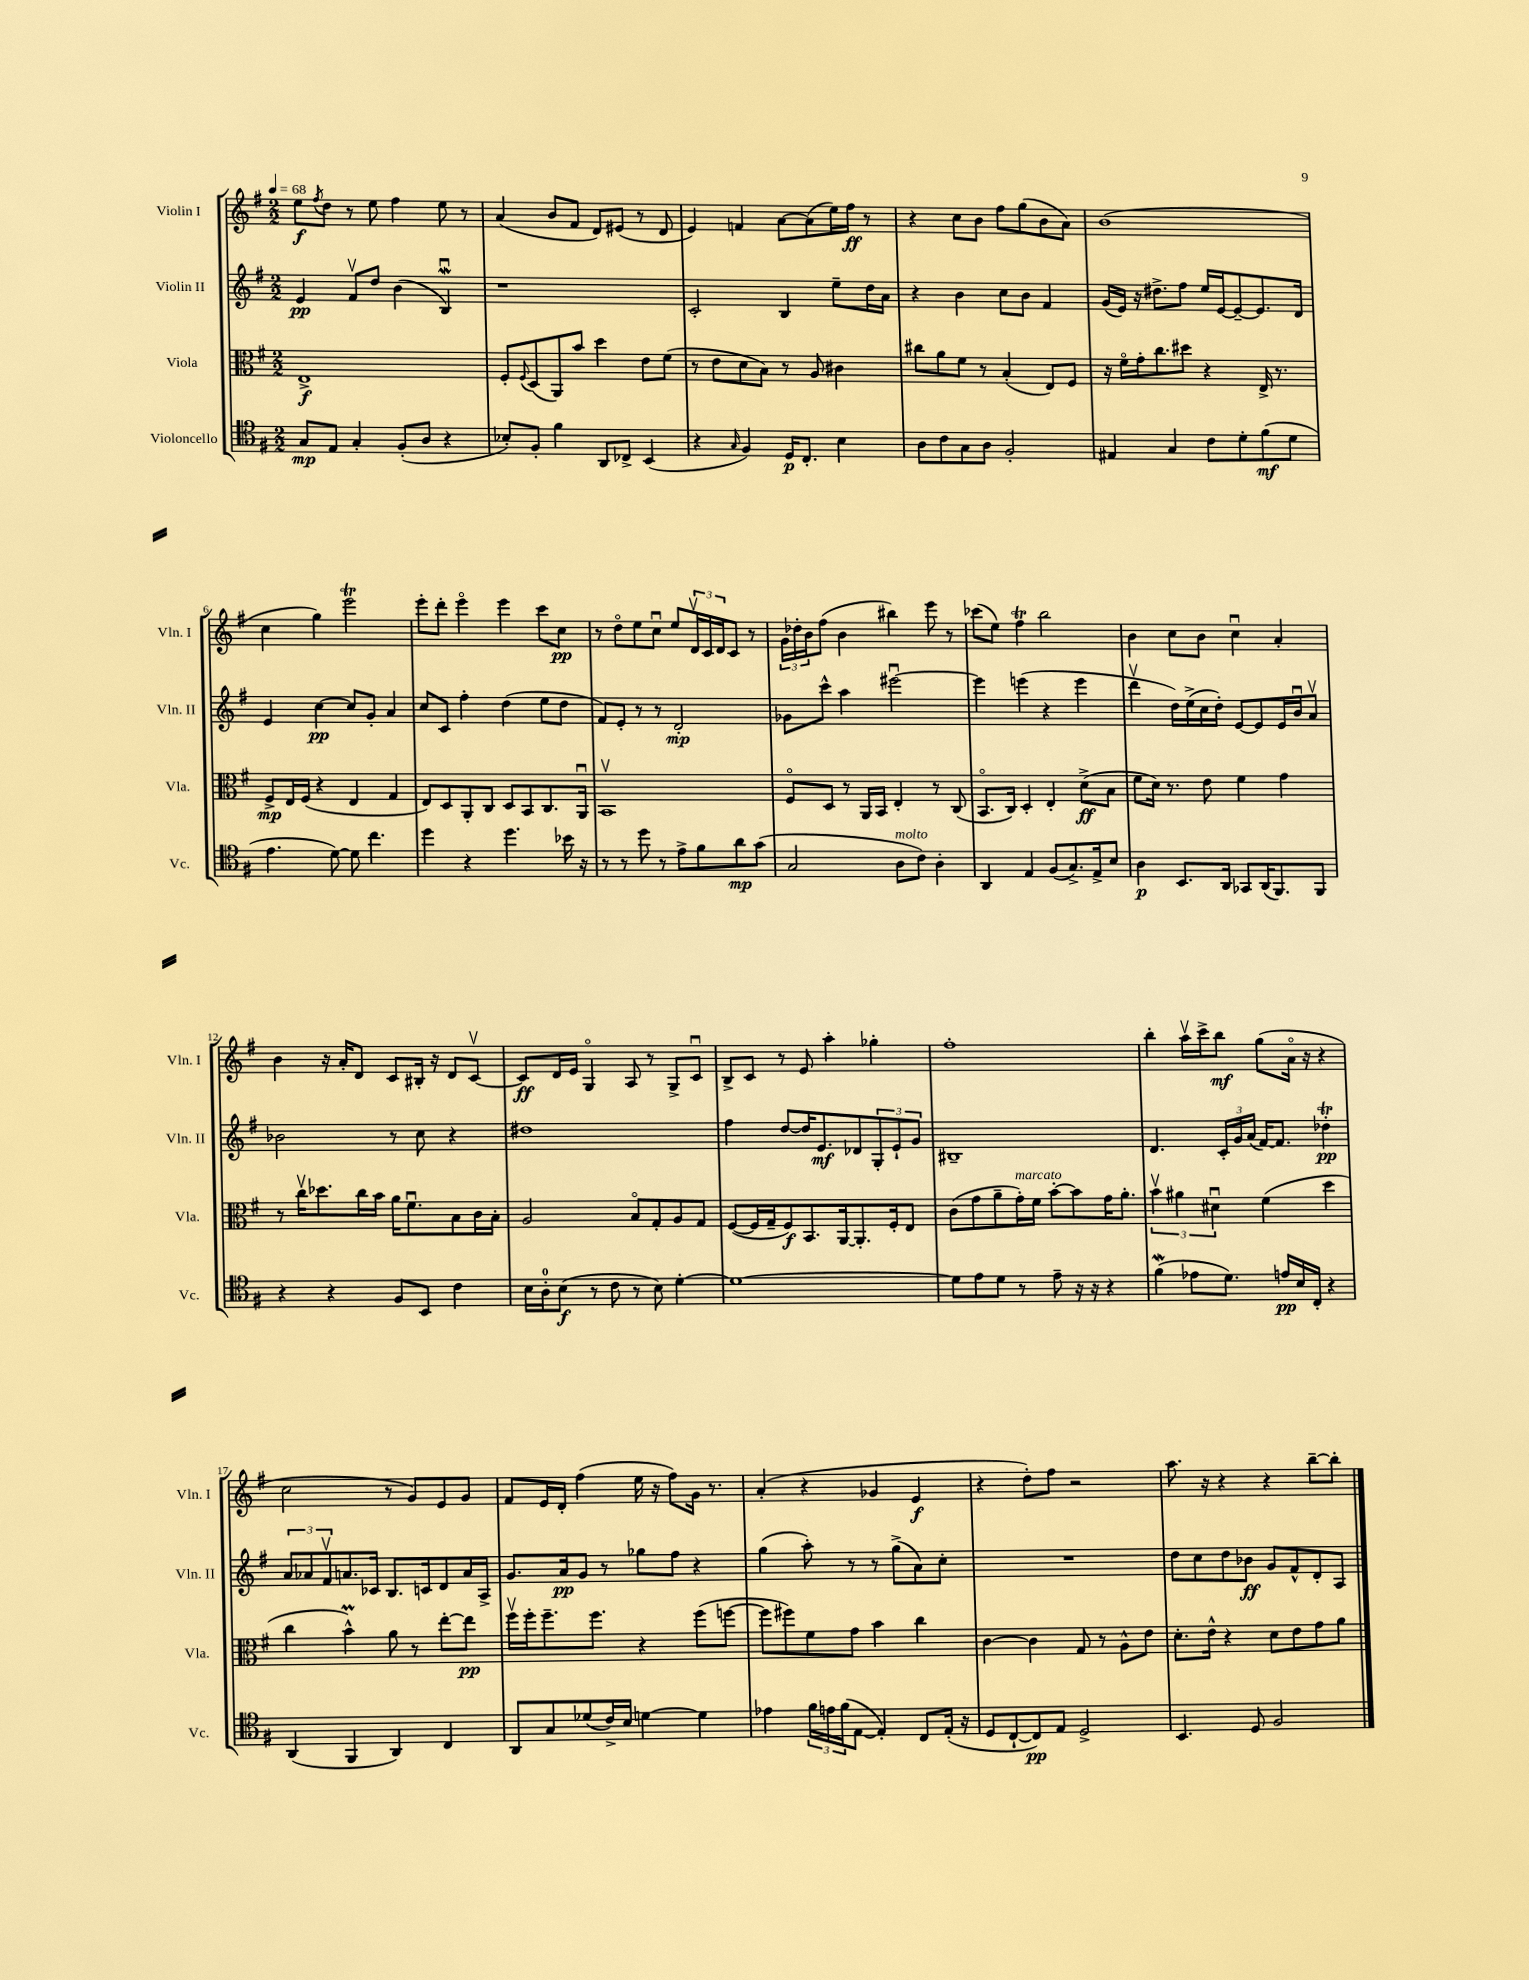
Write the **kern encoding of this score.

**kern	**kern	**kern	**kern
*staff4	*staff3	*staff2	*staff1
*clefC4	*clefC3	*clefG2	*clefG2
*k[f#]	*k[f#]	*k[f#]	*k[f#]
*M2/2	*M2/2	*M2/2	*M2/2
*MM68	*MM68	*MM68	*MM68
8G	1E^	4e	8ee
.	.	.	8qff#
8E	.	.	8dd
4G'	.	8f#v	8r
.	.	8dd	8ee
(8F#'	.	(4b	4ff#
8A	.	.	.
4r	.	4Bu)	8ee
.	.	.	8r
=	=	=	=
8B-')	8F#'	1r	(4a
.	8qqF#	.	.
8F#'	(8D	.	.
4f#	8AA)	.	8b
.	8b	.	8f#
8AA	4dd	.	8d)
8C-^	.	.	(8e#
(4BB	8e	.	8r
.	(8f#	.	8d
=	=	=	=
4r	8r	2c'	4e)
.	8e	.	.
16qqG	.	.	.
4F#)	8d	.	4f
.	8B)	.	.
16D	8r	4B	[8a
8.C'	.	.	.
.	8A	.	(8a]
4B	4c#	8ee~	16ee)
.	.	.	16ff#
.	.	16dd	8r
.	.	16a	.
=	=	=	=
8A	8cc#	4r	4r
8c	8a	.	.
8G	8f#	4b	8cc
8A	8r	.	8b
2F#'	(4B'	8cc	8ff#
.	.	8b	(8gg
.	8E)	4f#	8b
.	8F#	.	8a)
=	=	=	=
4E#	16r	(16g	(1b
.	16f#o	16e)	.
.	16g'	16r	.
.	8.cc	8.dd#^	.
4G	.	.	.
.	8dd#	8ff#	.
8c	4r	16ee	.
.	.	[16e	.
8d'	.	8e~_	.
(8f#	16E^	8.e]	.
.	8.r	.	.
8d	.	.	.
.	.	16d	.
=	=	=	=
4.e	8F#^	4e	4cc
.	16E	.	.
.	(16F#	.	.
.	4r	[4cc	4gg)
[8d)	.	.	.
8d]	4E	8cc]	2eee
4.cc	.	8g'	.
.	4G	4a	.
=	=	=	=
4dd	8E)	8cc	8eee'
.	8D	8c	8ddd'
4r	8AA'	4ff#'	4eeeo
.	8C	.	.
4.dd	8D	(4dd	4eee
.	8BB	.	.
.	8.C	8ee	8ccc
16b-	.	8dd	8cc
16r	16AAu	.	.
=	=	=	=
8r	1BBv	8f#)	8r
8r	.	8e'	8ddo
8dd	.	8r	8ee
8r	.	8r	8ccu
8e^	.	2d'	8ee
8f#	.	.	24dv
.	.	.	24c
.	.	.	24d
8a	.	.	8c
(8g	.	.	8r
=	=	=	=
2G	8F#o	8g-	24g
.	.	.	24dd-'
.	.	.	24b
.	8D	8ccc^^	(8ff#
.	8r	4aa	4b
.	16AA	.	.
.	16BB	.	.
8A	4E'	[2eee#u	4bb#)
8c)	.	.	.
4A'	8r	.	8eee
.	(8C	.	8r
=	=	=	=
4AA	8.BBo	4eee#]	(8ccc-
.	.	.	8ee)
.	16C)	.	.
4E	4D'	(4eee	4ff#
(8F#	4E'	4r	2bb
8.G^)	.	.	.
.	(8d^	4eee	.
16E^	.	.	.
8B	8B	.	.
=	=	=	=
4A	8f#	4dddv	4b
.	16d)	.	.
.	8.r	.	.
8.BB	.	16dd)	8cc
.	.	(16ee^	.
.	8e	16cc	8b
16AA	.	16dd')	.
8GG-	4f#	[8e	4ccu
(16AA	.	8e]	.
8.FF#)	.	.	.
.	4g	16e	4a'
.	.	16bu	.
8FF#	.	8av	.
=	=	=	=
4r	8r	2b-	4b
.	16ccv	.	.
.	8.dd-	.	.
4r	.	.	16r
.	.	.	16a'
.	16cc	.	8d
.	16b	.	.
8F#	16a	8r	8c
.	8.f#u	.	.
8BB	.	8cc	16B#'
.	.	.	16r
4c	8B	4r	8d
.	16c	.	[8cv
.	16B'	.	.
=	=	=	=
16B	2A	1dd#	8c]
16A'	.	.	.
(8B	.	.	16d
.	.	.	16e
8r	.	.	4Go
8c	.	.	.
8r	8Bo	.	8A
8B)	8G'	.	8r
[4d'	8A	.	8G^
.	8G	.	8cu
=	=	=	=
1d_	([8F#	4ff#	8B^
.	16F#]	.	8c
.	16G~	.	.
.	8F#)	[8dd	8r
.	8.BB	16dd]	8e
.	.	8.e	.
.	.	.	4aa'
.	[16AA	.	.
.	8.AA']	8d-	.
.	.	12G'	4gg-'
.	16F#'	.	.
.	.	12e`	.
.	8E	.	.
.	.	12g	.
=	=	=	=
8d]	(8c	1B#~	1ff#'
8e	8g	.	.
8d	8a~	.	.
8r	16g')	.	.
.	16f#	.	.
8e~	[8b'	.	.
16r	8b]	.	.
16r	.	.	.
4r	16g	.	.
.	8.a'	.	.
=	=	=	=
(4f#	6bv	4.d	4bb'
.	6a#	.	.
8e-	.	.	16aav
.	.	.	16ccc^
.	6d#u	.	.
8.d)	.	24c'	8bb
.	.	24g	.
.	.	(24a	.
.	(4f#	[16f#)	(8gg
16e	.	8.f#]	.
16B	.	.	16ao
16C'	.	.	16r
4r	4dd	4dd-'	4r
=	=	=	=
(4AA	4cc	12a	2cc
.	.	12a-	.
.	.	12f#v	.
4FF#	4b^^)	8.a	.
.	.	16c-	.
4AA)	8a	8.B	8r
.	8r	.	8g)
.	.	16c	.
4C	[8ee'	8d	8e
.	8ee]	16a	8g
.	.	16A^	.
=	=	=	=
8AA	16ff#v	8.g	8f#
.	16ff#'	.	.
8G	8.ff#~	.	16e
.	.	16a	16d'
(8d-	.	8g	(4ff#
.	8.ff#	.	.
16c^)	.	8r	.
16B	.	.	.
[4d	4r	8gg-	16ee
.	.	.	16r
.	.	8ff#	8ff#)
4d]	(8ff#	4r	16g
.	.	.	8.r
.	[8ff	.	.
=	=	=	=
4e-	8ff]	(4gg	(4a'
.	8ff#)	.	.
24f#	8f#	8aa')	4r
24e	.	.	.
(24f#	.	.	.
[8E	8g	8r	.
4E'])	4b	8r	4g-
.	.	(8gg^	.
8C	4cc	8a)	4e
(16E'	.	8cc'	.
16r	.	.	.
=	=	=	=
8D	[4c	1r	4r
[8C`	.	.	.
8C])	4c]	.	8dd')
8E	.	.	8ff#
2D^	8G	.	2r
.	8r	.	.
.	8A^^	.	.
.	8e	.	.
=	=	=	=
4.BB	8.d'	8dd	8.aa
.	.	8cc	.
.	16e^^	.	16r
.	4r	8dd	4r
8D	.	8b-	.
2F#	8d	8g	4r
.	8e	8f#^^	.
.	8g	8d'	[8bb~
.	8a	8A	8bb']
==	==	==	==
*-	*-	*-	*-
